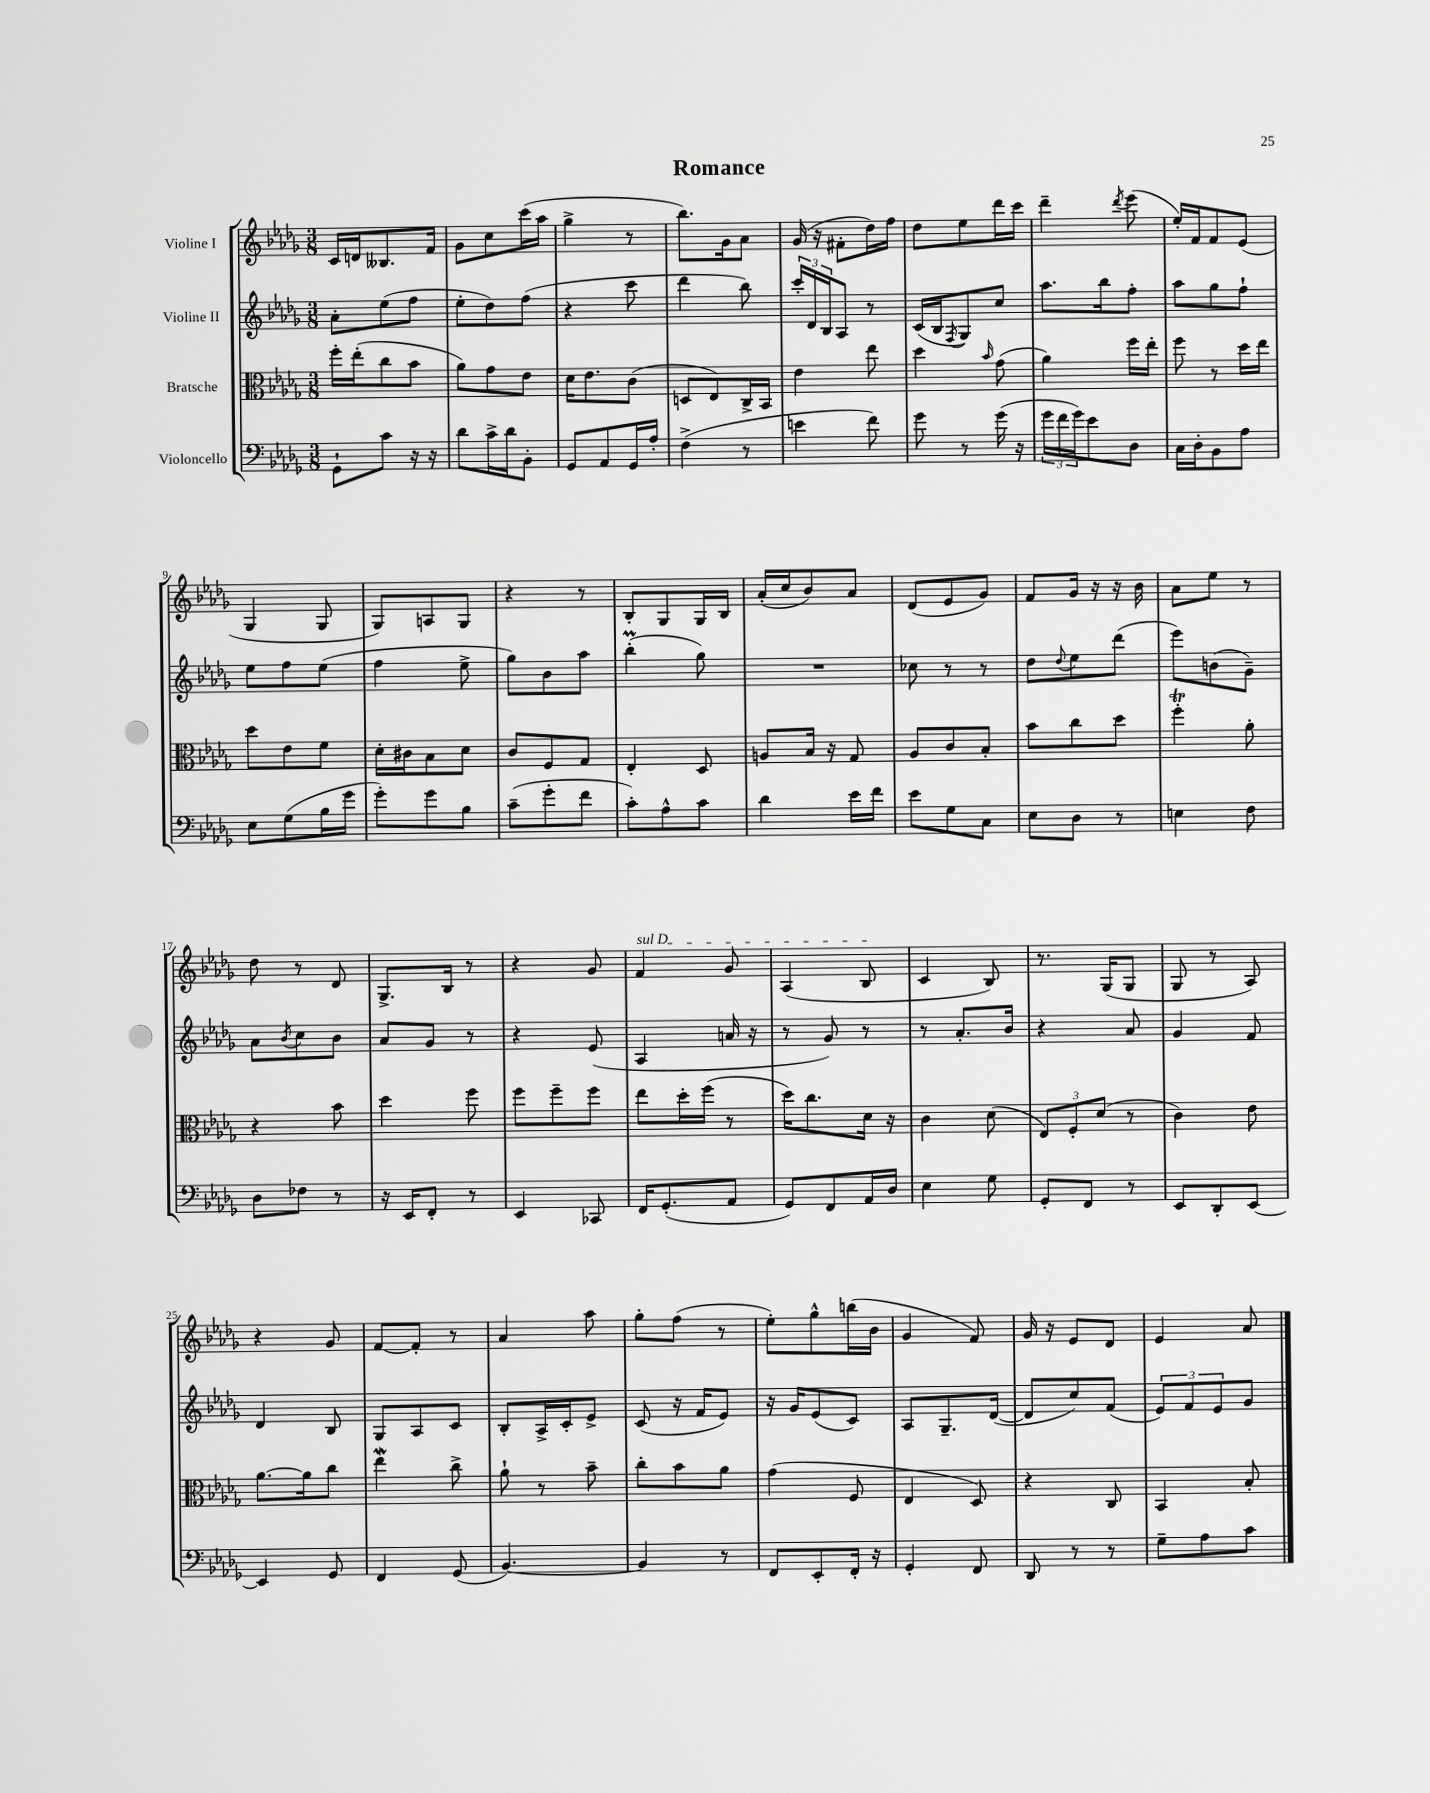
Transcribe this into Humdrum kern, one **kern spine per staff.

**kern	**kern	**kern	**kern
*staff4	*staff3	*staff2	*staff1
*clefF4	*clefC3	*clefG2	*clefG2
*k[b-e-a-d-g-]	*k[b-e-a-d-g-]	*k[b-e-a-d-g-]	*k[b-e-a-d-g-]
*M3/8	*M3/8	*M3/8	*M3/8
8GG-`	16ff'	8a-'	16c
.	(16ee-'	.	16d
8c	8cc	(8ee-	8.B--
16r	8b-	8ff	.
16r	.	.	16f
=	=	=	=
8d-	8a-)	8ee-'	8g-
16c^	8g-	8dd-)	8cc
16d-	.	.	.
8BB-'	8e-	(8ff	(16ccc
.	.	.	16aa-
=	=	=	=
8GG-	16d-	4r	4gg-^
.	8.e-	.	.
8AA-	.	.	.
16GG-	(8c	8ccc	8r
16A-'	.	.	.
=	=	=	=
(4F^	8D	4ddd-	8.bb-)
.	8E-)	.	.
.	.	.	16g-
8r	16C^	8bb-)	8a-
.	16BB-	.	.
=	=	=	=
4e	4e-	24ccc'	(16g-
.	.	24d-	.
.	.	.	16r
.	.	24B-	.
.	.	8A-	8f#'
8f)	8ee-	8r	16dd-)
.	.	.	16ff
=	=	=	=
8g-	4dd-	(16c	8dd-
.	.	16B-	.
.	.	8qF	.
8r	.	8G-)	8ee-
.	16qqb-	.	.
(16g-	(8g-	8cc	16ddd-
16r	.	.	16ccc
=	=	=	=
24g-	4a-)	8.aa-	4ddd-~
24f	.	.	.
24g-)	.	.	.
8e-	.	.	.
.	.	16bb-	.
.	.	.	8qddd-
8D-	16ff	8ff'	(8eee-
.	16ee-'	.	.
=	=	=	=
16C	8ff	8aa-	16ee-')
16D-'	.	.	16f
8BB-	8r	8gg-	8f
8A-	16dd-	8ff`	(8e-
.	16ee-	.	.
=	=	=	=
8E-	8dd-	8ee-	4G-
(8G-	8e-	8ff	.
16B-	8f	(8ee-	8G-
16g-	.	.	.
=	=	=	=
8g-')	16d-'	4ff	8G-)
.	16c#	.	.
8g-	8B-	.	8A
8B-	8d-	8ee-^	8G-
=	=	=	=
(8c~	8c	8gg-)	4r
8g-'	8F	8b-	.
8f	8G-	8aa-	8r
=	=	=	=
8c')	4E-'	(4bb-'	8B-'
8A-^^	.	.	8G-
8c	8D-	8gg-)	16G-
.	.	.	16B-
=	=	=	=
4d-	8A	4.r	(16a-'
.	.	.	16cc
.	16B-	.	8b-)
.	16r	.	.
16e-	8G-	.	8a-
16f	.	.	.
=	=	=	=
8e-	8A-	8cc-	(8d-
8G-	8c	8r	8e-
8C	8B-'	8r	8g-)
=	=	=	=
8E-	8b-	8dd-	8f
.	.	8qqdd-	.
8D-	8cc	8ee-	16g-
.	.	.	16r
8r	8dd-	(8ddd-	16r
.	.	.	16b-
=	=	=	=
4E	4ff'	8eee-)	8a-
.	.	(8b	8ee-
8F	8a-'	8g-~)	8r
=	=	=	=
8D-	4r	8a-	8dd-
.	.	8qb-	.
8F-	.	8cc	8r
8r	8b-	8b-	8d-
=	=	=	=
16r	4dd-	8a-	8.G-^
16EE-	.	.	.
8FF'	.	8g-	.
.	.	.	16B-
8r	8ff	8r	8r
=	=	=	=
4EE-	8ff	4r	4r
.	8ff~	.	.
8CC-	8ff	(8e-	8g-
=	=	=	=
16FF	8ee-	4A-	4f
(8.GG-'	.	.	.
.	16dd-'	.	.
.	(16ff	.	.
8AA-	8r	16a	8g-
.	.	16r	.
=	=	=	=
8GG-)	16dd-)	8r	(4A-
.	8.cc	.	.
8FF	.	8g-)	.
16AA-	16d-	8r	8B-
16D-	16r	.	.
=	=	=	=
4E-	4c	8r	4c
.	.	8.a-'	.
8G-	(8d-	.	8B-)
.	.	16b-	.
=	=	=	=
8GG-'	12E-)	4r	8.r
.	12F'	.	.
8FF	.	.	.
.	(12d-	.	.
.	.	.	(16G-
8r	8r	8a-	8G-
=	=	=	=
8EE-	4c)	4g-	8G-
8DD-'	.	.	8r
[8EE-	8e-	8f	8A-)
=	=	=	=
4EE-]	[8.a-	4d-	4r
.	16a-]	.	.
8GG-	8cc	8B-	8g-
=	=	=	=
4FF	4ee-	8G-	[8f
.	.	8A-	8f']
(8GG-	8cc^	8c	8r
=	=	=	=
[4.BB-)	8a-`	8B-'	4a-
.	8r	16A-^	.
.	.	16c'	.
.	8b-~	8e-^	8aa-
=	=	=	=
4BB-]	8cc'	(8c	8gg-'
.	8b-	16r	(8ff
.	.	16f	.
8r	8a-	8e-)	8r
=	=	=	=
8FF	(4g-	16r	8ee-')
.	.	16g-	.
8EE-'	.	(8e-	8gg-^^
16FF'	8F	8c)	(16bb
16r	.	.	16b-
=	=	=	=
4GG-'	4E-	8A-	4g-
.	.	8.G-~	.
8FF	8D-)	.	8f)
.	.	([16d-	.
=	=	=	=
8DD-	4r	8d-]	16g-
.	.	.	16r
8r	.	8cc)	8e-
8r	8C	(8f	8d-
=	=	=	=
8G-~	4BB-	12e-)	4e-
.	.	12f	.
8A-	.	.	.
.	.	12e-	.
8c	8B-'	8g-	8a-
==	==	==	==
*-	*-	*-	*-
